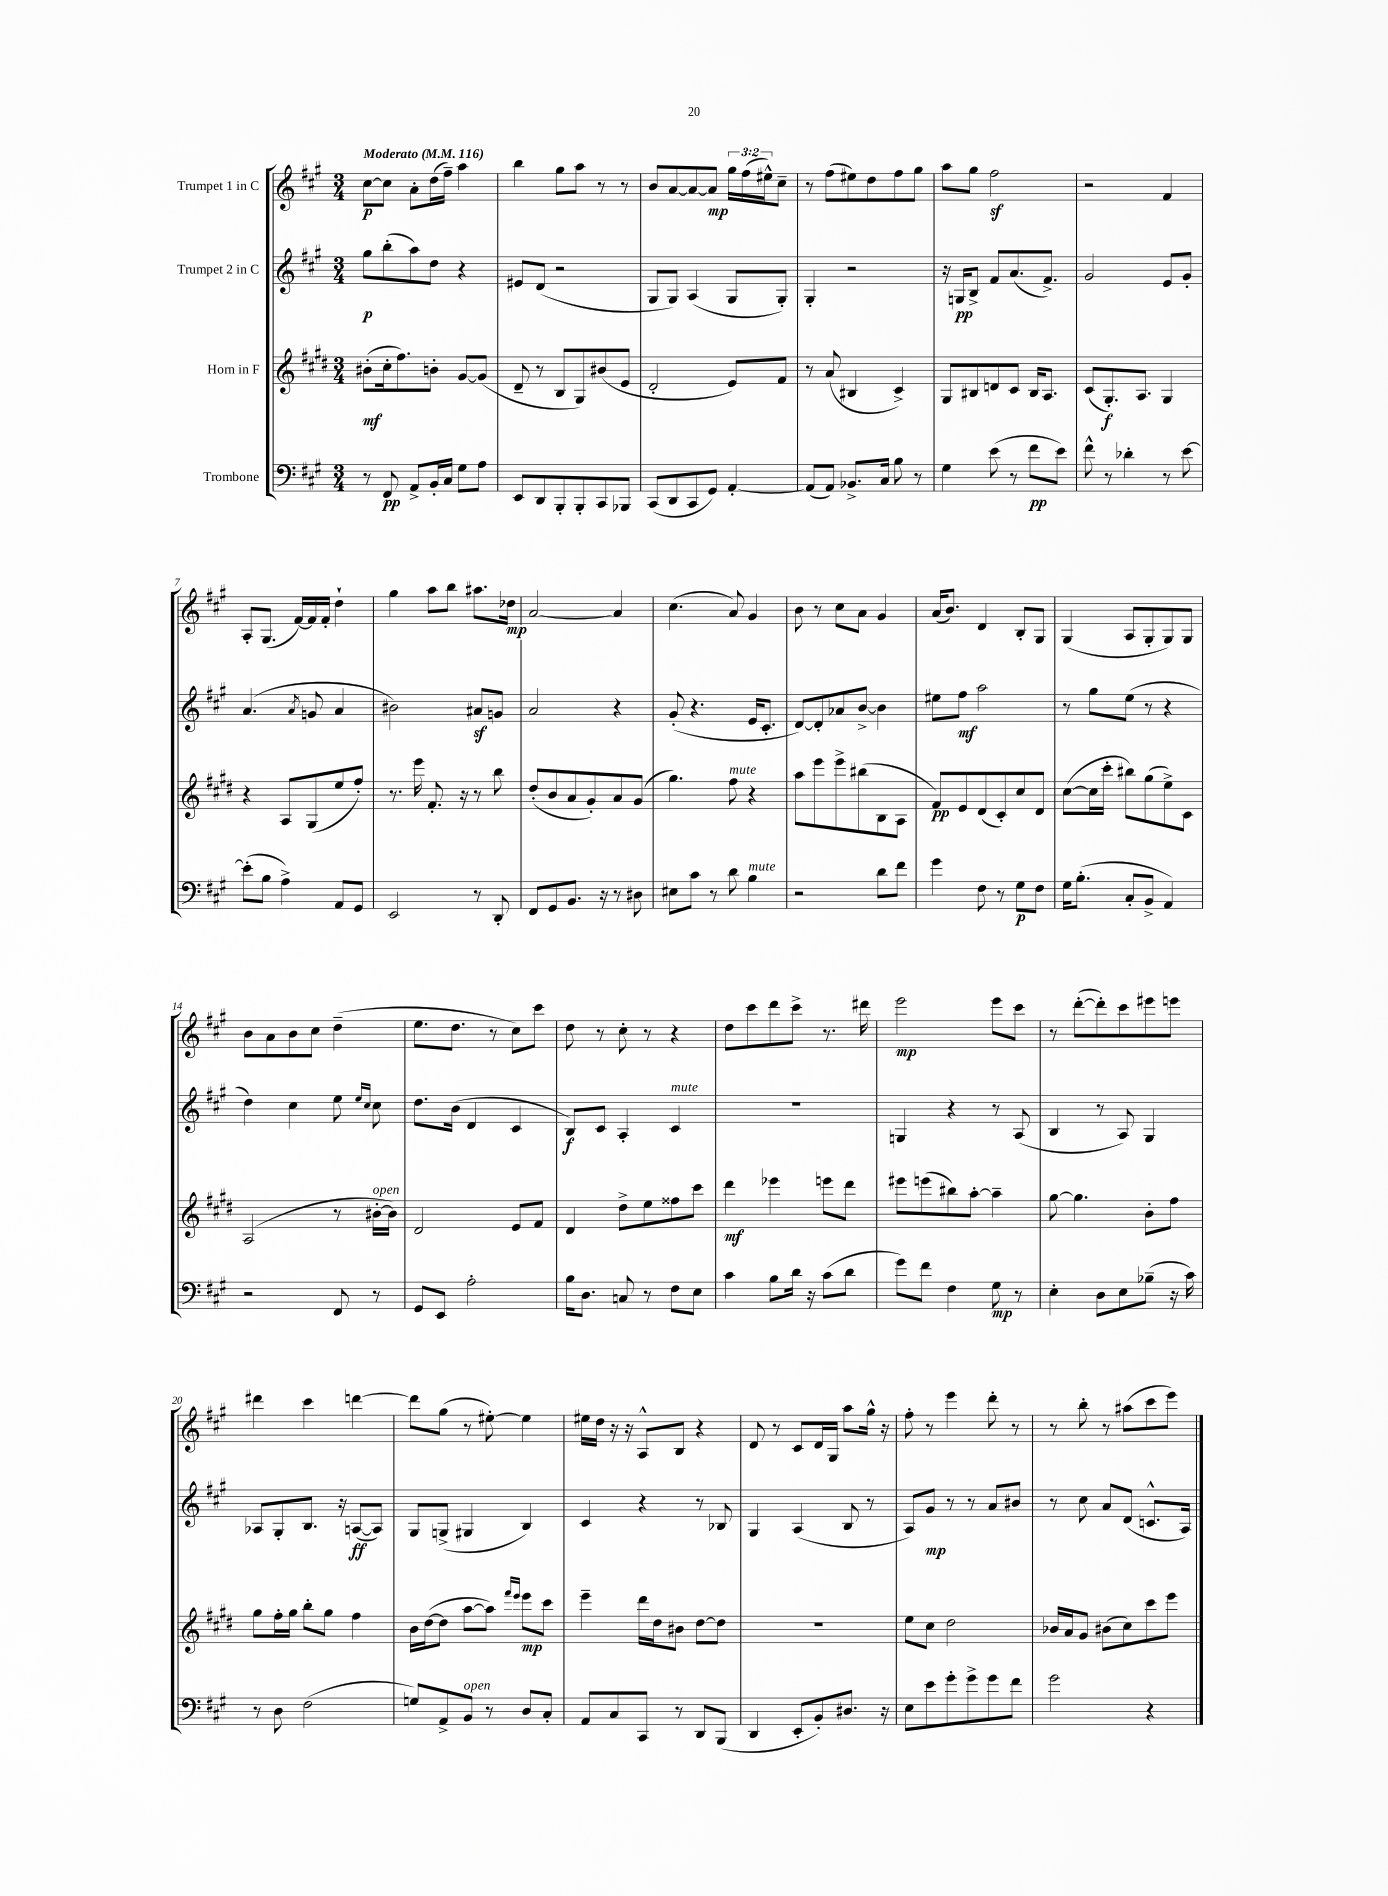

**kern	**dynam	**kern	**dynam	**kern	**dynam	**kern	**dynam
*part4	*part4	*part3	*part3	*part2	*part2	*part1	*part1
*staff4	*staff4	*staff3	*staff3	*staff2	*staff2	*staff1	*staff1
*I"Trombone	*	*I"Horn in F	*	*I"Trumpet 2 in C	*	*I"Trumpet 1 in C	*
*clefF4	*	*clefG2	*	*clefG2	*	*clefG2	*
*k[f#c#g#]	*	*k[f#c#g#d#]	*	*k[f#c#g#]	*	*k[f#c#g#]	*
*M3/4	*	*M3/4	*	*M3/4	*	*M3/4	*
*MM116	*	*MM116	*	*MM116	*	*MM116	*
=1	=1	=1	=1	=1	=1	=1	=1
!	!	!	!	!	!	!LO:TX:a:B:t=Moderato	!
8r	.	(8b#X'\L	mf	8gg#\L	p	[8cc#\L	p
8FF#/	pp	16cc#'\k	.	(8bb'\	.	8cc#\J]	.
.	.	8.ff#\)	.	.	.	.	.
8AA^/L	.	.	.	8aa\)	.	8a'\L	.
16BB'/L	.	8bn'\J	.	8dd\J	.	(16dd\L	.
16C#/JJ	.	.	.	.	.	16ff#~\JJ)	.
8G#\L	.	[8g#/L	.	4r	.	4aa\	.
8A\J	.	(8g#/J]	.	.	.	.	.
=2	=2	=2	=2	=2	=2	=2	=2
8EE/L	.	8d#~/	.	8e#X/L	.	4bb\	.
8DD/	.	8r	.	(8d/J	.	.	.
8BBB'/	.	8B/L	.	2r	.	8gg#\L	.
8BBB'/	.	8G#/)	.	.	.	8aa\J	.
8CC#/	.	(8b#X/	.	.	.	8r	.
8BBB-X/J	.	8e/J	.	.	.	8r	.
=3	=3	=3	=3	=3	=3	=3	=3
(8CC#/L	.	2d#'/	.	8G#/L	.	8b/L	.
8DD/	.	.	.	8G#/J)	.	[8a/	.
8CC#/	.	.	.	(4A/	.	8a/_	.
8GG#/J)	.	.	.	.	.	8a/J]	mp
[4AA'/	.	8e/L)	.	8G#/L	.	24gg#\LL	.
.	.	.	.	.	.	(24ff#\	.
.	.	.	.	.	.	24ee#X^^\J)	.
.	.	8f#/J	.	8G#'/J)	.	8cc#~\J	.
=4	=4	=4	=4	=4	=4	=4	=4
(8AA/L]	.	8r	.	4G#'/	.	8r	.
8AA/J)	.	(8a/	.	.	.	(8ff#\L	.
8.BB-X^/L	.	4B#X/	.	2r	.	8ee#X\)	.
.	.	.	.	.	.	8dd\	.
16C#/Jk	.	.	.	.	.	.	.
8B\	.	4c#^/)	.	.	.	8ff#\	.
8r	.	.	.	.	.	8gg#\J	.
=5	=5	=5	=5	=5	=5	=5	=5
4G#\	.	8G#/L	.	16r	.	8aa\L	.
.	.	.	.	16Gn/KL	pp	.	.
.	.	8B#X/	.	8B^/J	.	8gg#\J	.
(8e\	.	8dn/	.	8f#/L	.	2ff#z\	.
8r	.	8c#/J	.	(8.a/	.	.	.
8f#\L	pp	16B#/KL	.	.	.	.	.
.	.	8.A/J	.	8.f#^/J)	.	.	.
8e\J)	.	.	.	.	.	.	.
=6	=6	=6	=6	=6	=6	=6	=6
8f#^^\	.	(8c#/L	.	2g#/	.	2r	.
8r	.	8.G#'/)	f	.	.	.	.
4d-X'\	.	.	.	.	.	.	.
.	.	8.A/J	.	.	.	.	.
8r	.	4G#/	.	8e/L	.	4f#/	.
[8e\	.	.	.	8g#'/J	.	.	.
!!LO:LB:g=z
=7	=7	=7	=7	=7	=7	=7	=7
(8e'\L]	.	4r	.	(4.a/	.	8A'/L	.
8B\J	.	.	.	.	.	(8.G#/J	.
4A^\)	.	8A/L	.	.	.	.	.
.	.	.	.	.	.	[16f#/LL)	.
.	.	.	.	8qa/	.	.	.
.	.	(8G#/	.	8gn/	.	16f#/]	.
.	.	.	.	.	.	16f#'/JJ	.
8AA/L	.	8ee/	.	4a/	.	4dd`\	.
8GG#/J	.	8ff#'/J)	.	.	.	.	.
=8	=8	=8	=8	=8	=8	=8	=8
2EE/	.	8.r	.	2b#X\)	.	4gg#\	.
.	.	16eee\	.	.	.	.	.
.	.	8.f#'/	.	.	.	8aa\L	.
.	.	.	.	.	.	8bb\J	.
.	.	16r	.	.	.	.	.
8r	.	8r	.	8a#Xz/L	.	8.aa#X\L	.
8DD'/	.	8bb\	.	8gn/J	.	.	.
.	.	.	.	.	.	16dd-X\Jk	mp
=9	=9	=9	=9	=9	=9	=9	=9
8FF#/L	.	(8dd#'/L	.	2a/	.	[2a/	.
8GG#/	.	8b/	.	.	.	.	.
8.BB/J	.	8a/	.	.	.	.	.
.	.	8g#'/)	.	.	.	.	.
16r	.	.	.	.	.	.	.
8r	.	8a/	.	4r	.	4a/]	.
8D#X\	.	(8g#/J	.	.	.	.	.
=10	=10	=10	=10	=10	=10	=10	=10
8E#X\L	.	4.gg#\)	.	(8g#'/	.	(4.cc#\	.
8c#\J	.	.	.	4.r	.	.	.
8r	.	.	.	.	.	.	.
!	!	!LO:TX:a:i:t=mute	!	!	!	!	!
8d\	.	8ff#\	.	.	.	8a/)	.
!LO:TX:a:i:t=mute	!	!	!	!	!	!	!
4B\	.	4r	.	16e/KL	.	4g#/	.
.	.	.	.	8.c#'/J	.	.	.
=11	=11	=11	=11	=11	=11	=11	=11
2r	.	8aa\L	.	[8d/L)	.	8b\	.
.	.	8eee\	.	8d'/]	.	8r	.
.	.	8eee^\	.	8a-X/	.	8cc#\L	.
.	.	(8bb#X\	.	[8b^/J	.	8a\J	.
8d\L	.	8B\	.	4b\]	.	4g#/	.
8f#\J	.	8A\J	.	.	.	.	.
=12	=12	=12	=12	=12	=12	=12	=12
4g#\	.	8f#/L)	pp	8ee#X\L	.	(16a/KL	.
.	.	.	.	.	.	8.b/J)	.
.	.	8e/	.	8ff#\J	mf	.	.
8F#\	.	(8d#/	.	2aa\	.	4d/	.
8r	.	8c#'/)	.	.	.	.	.
8G#\L	p	8cc#/	.	.	.	8B'/L	.
8F#\J	.	8d#/J	.	.	.	8G#/J	.
=13	=13	=13	=13	=13	=13	=13	=13
16G#\KL	.	([8cc#\L	.	8r	.	(4G#/	.
(8.B'\J	.	.	.	.	.	.	.
.	.	16cc#\L]	.	8gg#\L	.	.	.
.	.	16ccc#'\JJ	.	.	.	.	.
8C#'/L	.	8bb#X\L)	.	(8ee\J	.	8A/L	.
8BB^/J	.	(8gg#\	.	8r	.	8G#'/	.
4AA/)	.	8ee^\)	.	4r	.	8G#/)	.
.	.	8c#\J	.	.	.	8G#/J	.
!!LO:LB:g=z
=14	=14	=14	=14	=14	=14	=14	=14
2r	.	(2A/	.	4dd\)	.	8b\L	.
.	.	.	.	.	.	8a\	.
.	.	.	.	4cc#\	.	8b\	.
.	.	.	.	.	.	8cc#\J	.
8FF#/	.	8r	.	8ee\	.	(4dd~\	.
.	.	.	.	16qqee/LL	.	.	.
.	.	.	.	16qqcc#/JJ	.	.	.
!	!	!LO:TX:a:i:t=open	!	!	!	!	!
8r	.	[16b#X'\LL	.	8cc#\	.	.	.
.	.	16b#\JJ])	.	.	.	.	.
=15	=15	=15	=15	=15	=15	=15	=15
8GG#/L	.	2d#/	.	8.dd\L	.	8.ee\L	.
8EE/J	.	.	.	.	.	.	.
.	.	.	.	(16b\Jk	.	8.dd\J	.
2A'\	.	.	.	4d/	.	.	.
.	.	.	.	.	.	8r	.
.	.	8e/L	.	4c#/	.	8cc#\L)	.
.	.	8f#/J	.	.	.	8ccc#\J	.
=16	=16	=16	=16	=16	=16	=16	=16
16B\KL	.	4d#/	.	8B/L)	f	8dd\	.
8.D\J	.	.	.	.	.	.	.
.	.	.	.	8c#/J	.	8r	.
8Cn/	.	8dd#^\L	.	4A'/	.	8cc#'\	.
8r	.	8ee\	.	.	.	8r	.
!	!	!	!	!LO:TX:a:i:t=mute	!	!	!
8F#\L	.	8ff##X\	.	4c#/	.	4r	.
8E\J	.	8ccc#\J	.	.	.	.	.
=17	=17	=17	=17	=17	=17	=17	=17
4c#\	.	4ddd#\	mf	2.r	.	8dd\L	.
.	.	.	.	.	.	8ccc#\	.
8B\L	.	4eee-X\	.	.	.	8ddd\	.
16d\Jk	.	.	.	.	.	8ccc#^\J	.
16r	.	.	.	.	.	.	.
(8c#\L	.	8eeen\L	.	.	.	8.r	.
8d\J	.	8ddd#\J	.	.	.	.	.
.	.	.	.	.	.	16ddd#X\	.
=18	=18	=18	=18	=18	=18	=18	=18
8g#\L)	.	8eee#X\L	.	4Gn/	.	2eee\	mp
8f#\J	.	(8eeen\	.	.	.	.	.
4F#\	.	8bb#X\)	.	4r	.	.	.
.	.	[8aa'\J	.	.	.	.	.
8G#\	mp	4aa~\]	.	8r	.	8eee\L	.
8r	.	.	.	(8A/	.	8ccc#\J	.
=19	=19	=19	=19	=19	=19	=19	=19
4E'\	.	[8gg#\	.	4B/	.	8r	.
.	.	4.gg#\]	.	.	.	([8ddd'\L	.
8D\L	.	.	.	8r	.	8ddd'\])	.
8E\	.	.	.	8A/)	.	8ccc#\	.
(8B-X~\J	.	8b'\L	.	4G#/	.	8eee#X\	.
16r	.	8ff#\J	.	.	.	8eeen\J	.
16c#\)	.	.	.	.	.	.	.
!!LO:LB:g=z
=20	=20	=20	=20	=20	=20	=20	=20
8r	.	8gg#\L	.	8A-X/L	.	4ddd#X\	.
8D\	.	16ff#'\L	.	8G#'/	.	.	.
.	.	16gg#\JJ	.	.	.	.	.
(2F#\	.	8bb'\L	.	8.B/J	.	4ccc#\	.
.	.	8gg#\J	.	.	.	.	.
.	.	.	.	16r	.	.	.
.	.	4ff#\	.	([8An/L	ff	[4dddn\	.
.	.	.	.	8A/J])	.	.	.
=21	=21	=21	=21	=21	=21	=21	=21
8Gn/L)	.	16b\LL	.	8G#/L	.	8ddd\L]	.
.	.	([16dd#\J	.	.	.	.	.
8AA^/	.	8dd#\J]	.	(8Gn^/J	.	(8gg#\J	.
!LO:TX:a:i:t=open	!	!	!	!	!	!	!
8BB/J	.	[8aa\L	.	4G#X/	.	8r	.
8r	.	8aa\J])	.	.	.	[8ee#X'\)	.
.	.	16qqfff#/LL	.	.	.	.	.
.	.	16qqeee/JJ	.	.	.	.	.
8D/L	.	8eee\L	mp	4B/)	.	4ee#\]	.
8C#'/J	.	8ccc#\J	.	.	.	.	.
=22	=22	=22	=22	=22	=22	=22	=22
8AA/L	.	4eee~\	.	4c#/	.	16ee#X\LL	.
.	.	.	.	.	.	16dd\JJ	.
8C#/	.	.	.	.	.	16r	.
.	.	.	.	.	.	16r	.
8CC#/J	.	16ddd#\LL	.	4r	.	8A^^/L	.
.	.	16dd#\J	.	.	.	.	.
8r	.	8b#X\J	.	.	.	8B/J	.
8DD/L	.	[8dd#\L	.	8r	.	4r	.
(8BBB/J	.	8dd#\J]	.	8B-X/	.	.	.
=23	=23	=23	=23	=23	=23	=23	=23
4DD/	.	2.r	.	4G#/	.	8d/	.
.	.	.	.	.	.	8r	.
8EE'/L	.	.	.	(4A/	.	8c#/L	.
8BB'/)	.	.	.	.	.	16d/L	.
.	.	.	.	.	.	16G#/JJ	.
8.D#X/J	.	.	.	8B/	.	8aa\L	.
.	.	.	.	8r	.	16gg#^^\Jk	.
16r	.	.	.	.	.	16r	.
=24	=24	=24	=24	=24	=24	=24	=24
8E\L	.	8ee\L	.	8A/L)	.	8ff#'\	.
8e\	.	8cc#\J	.	8g#/J	mp	8r	.
8g#'\	.	2dd#\	.	8r	.	4eee\	.
8g#^\	.	.	.	8r	.	.	.
8g#\	.	.	.	8a/L	.	8ddd'\	.
8f#\J	.	.	.	8b#X/J	.	8r	.
=25	=25	=25	=25	=25	=25	=25	=25
2g#\	.	16b-X/LL	.	8r	.	8r	.
.	.	16a/J	.	.	.	.	.
.	.	8g#/J	.	8cc#\	.	8bb'\	.
.	.	(8b#X\L	.	8a/L	.	8r	.
.	.	8cc#\)	.	(8d/J	.	(8aa#X\L	.
4r	.	8ccc#\	.	8.cn^^/L	.	8ccc#\	.
.	.	8eee\J	.	.	.	8eee\J)	.
.	.	.	.	16A/Jk)	.	.	.
==	==	==	==	==	==	==	==
*-	*-	*-	*-	*-	*-	*-	*-
